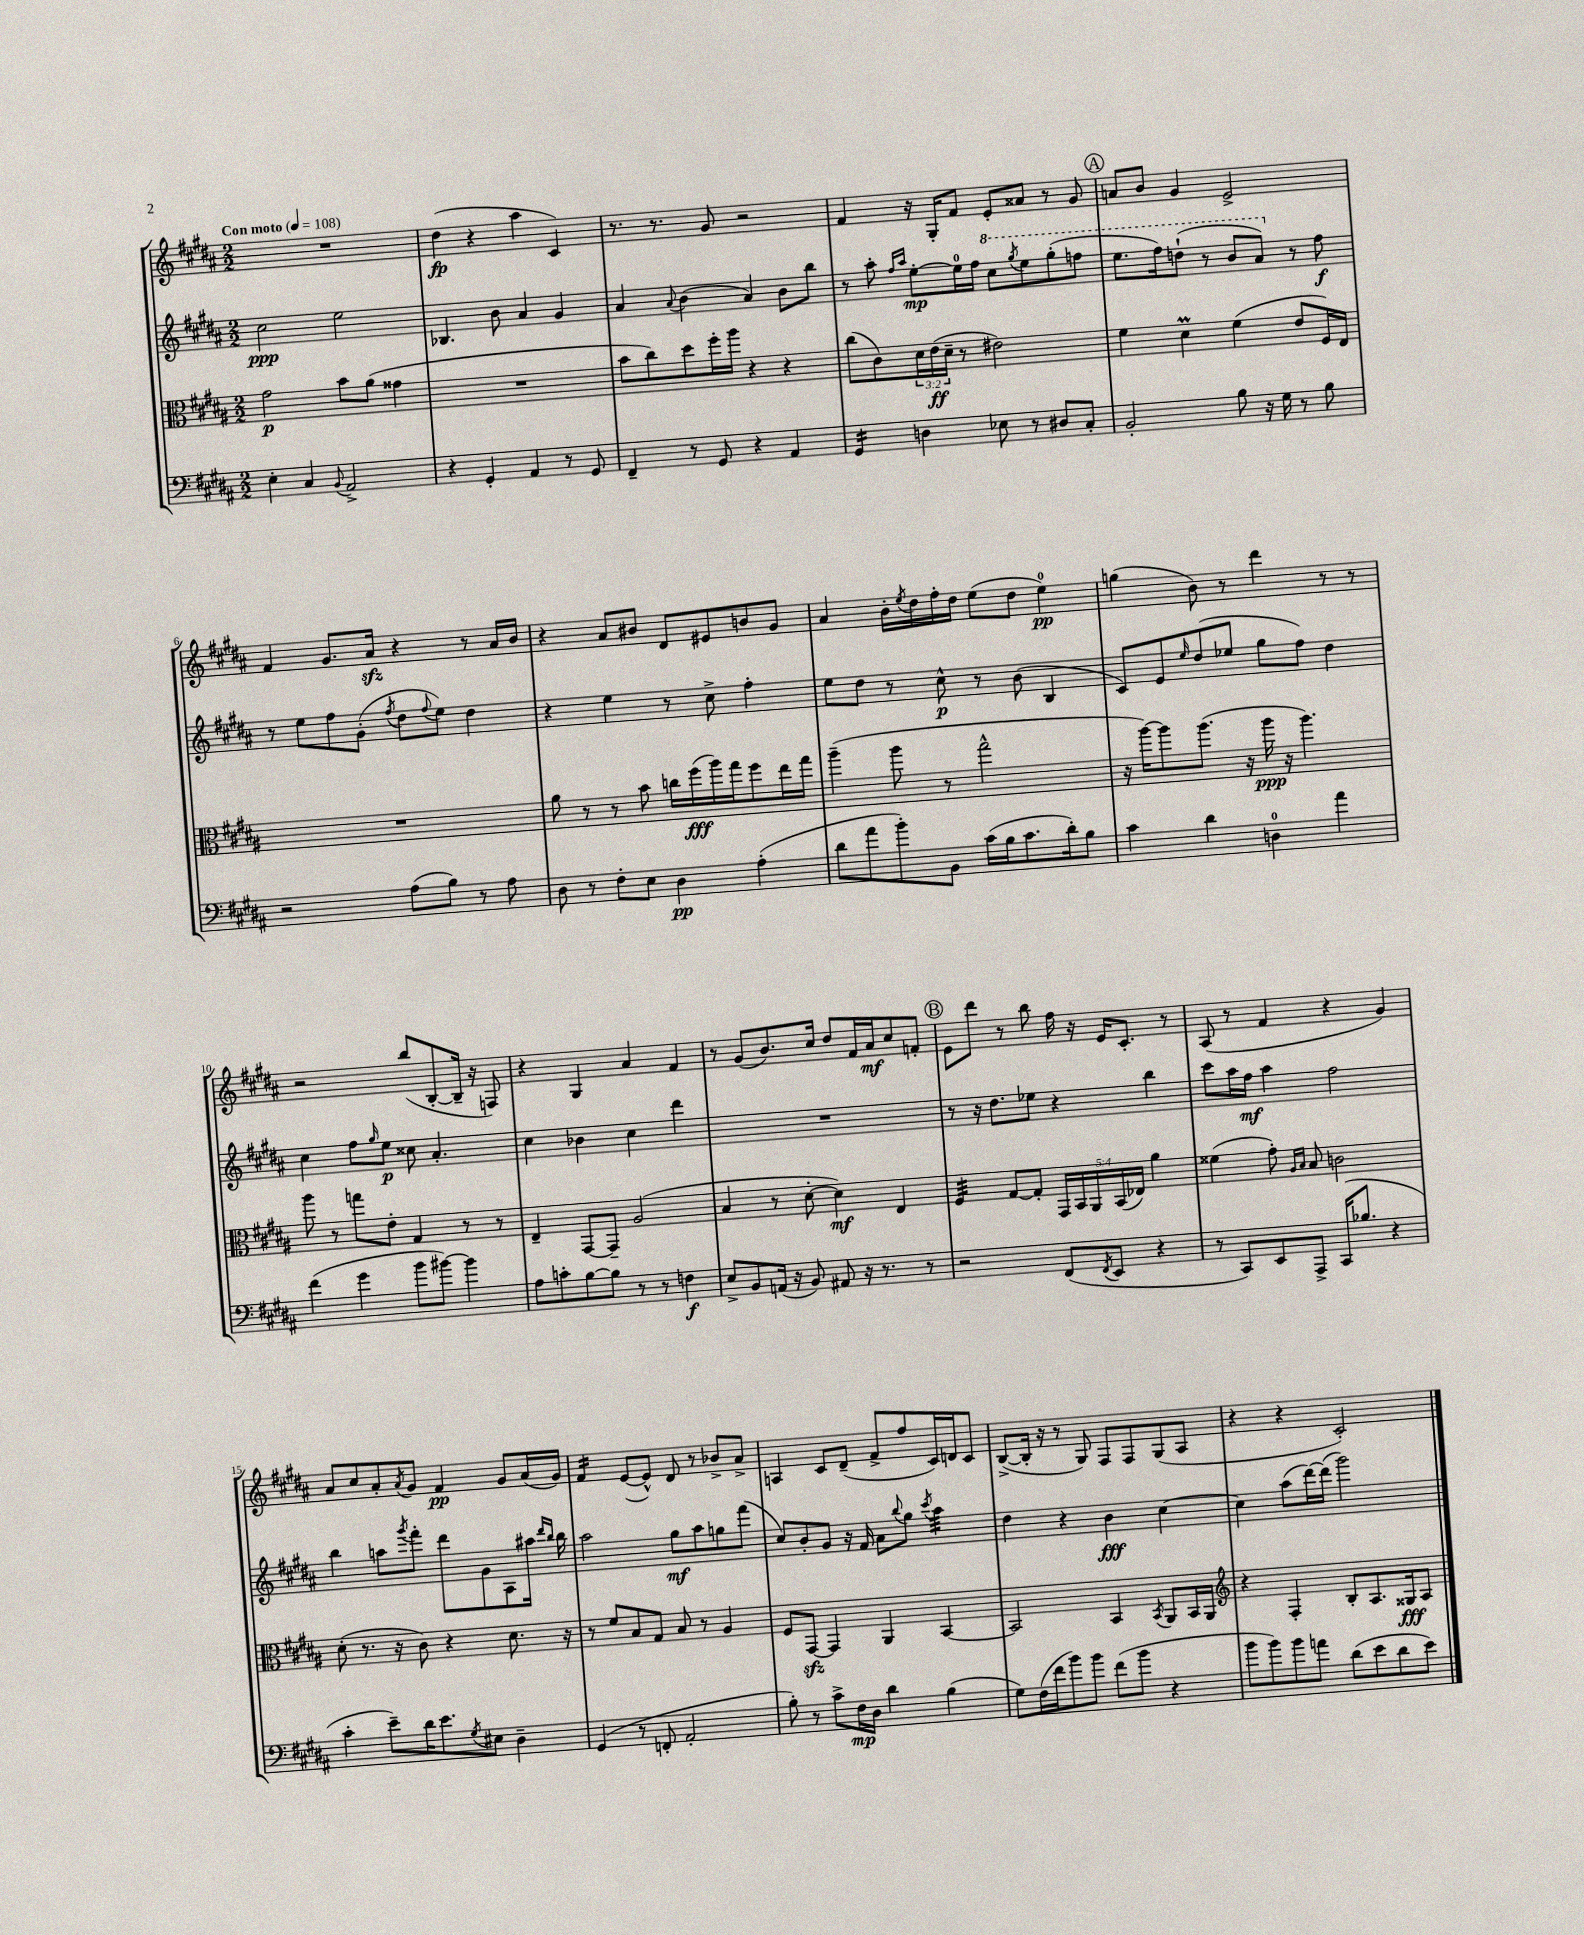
<<
\new StaffGroup <<
\new Staff = "s0" {
    \clef treble \key b \major \numericTimeSignature \time 2/2 \tempo "Con moto" 4 = 108
    R1 |
    dis''4\fp( r4 ais''4 cis'4) |
    r8. r8. gis'8 r2 |
    fis'4 r16 gis16-. fis'8 e'8-. aisis'8 r8 gis'8 |
    \mark \markup { \circle "A" } a'8 b'8 gis'4 e'2-> |
    fis'4 gis'8. ais'16\sfz r4 r8 ais'16 b'16 |
    r4 ais'8 bis'8 dis'8 eis'8 b'8 gis'8 |
    ais'4 b'16-. \acciaccatura { e''8 } dis''16 fis''16-. dis''16 e''8( dis''8 e''4-0\pp) |
    g''4( b'8) r8 dis'''4 r8 r8 |
    r2 b''8( b8~-. b16-- r16 f8) |
    r4 gis4 ais'4 fis'4 |
    r8 gis'8( b'8.) cis''16 dis''8 fis'16 ais'16\mf cis''8 f'8-. |
    \mark \markup { \circle "B" } e'8 dis'''8 r8 b''8 fis''16 r16 e'16 cis'8.-. r8 |
    ais8( r8 fis'4 r4 gis'4) |
    ais'8 cis''8 ais'8-. \acciaccatura { ais'8 } gis'8 fis'4\pp gis'8 ais'16( gis'16) |
    fis'4:16 e'8~( e'8-^) dis'8 r8 bes'8-> ais'8-> |
    a4 cis'8 dis'8--( fis'8-> fis''8 cis'16) d'16 cis'8 |
    b8~->( b16-. r16 r8 gis8) fis8 fis8 gis8( ais8 |
    r4 r4 cis'2-.) \bar "|." |
}
\new Staff = "s1" {
    \clef treble \key b \major \numericTimeSignature \time 2/2
    cis''2\ppp e''2 |
    bes4. b'8 ais'4 gis'4 |
    ais'4 \appoggiatura { ais'8 } b'4( ais'4) b'8 b''8 |
    r8 ais''8-. \grace { fis''16 ais''16 } e''8~-.\mp e''16-0 fis''16 \ottava #1 cis'''8 \acciaccatura { gis'''8 } e'''8 gis'''8-.( f'''8 |
    \mark \markup { \circle "A" } e'''8. fis'''16) d'''8-!( r8 b''8 ais''8) \ottava #0 r8 fis''8\f |
    r8 e''8 fis''8 gis'8-.( \acciaccatura { fis''8 } dis''8 \appoggiatura { fis''8 } e''8) dis''4 |
    r4 e''4 r8 cis''8-> fis''4-. |
    e''8 dis''8 r8 cis''8-^\p r8 b'8( b4 |
    cis'8) e'8 \grace { e''16 } dis''8( ees''8 gis''8 fis''8) dis''4 |
    cis''4 fis''8 \grace { gis''16 } e''8\p cisis''8 ais'4.-. |
    cis''4 bes'4 cis''4 dis'''4 |
    R1 |
    \mark \markup { \circle "B" } r8 r16 dis''8. ees''8 r4 b''4 |
    cis'''8 ais''16 fis''16\mf ais''4 fis''2 |
    b''4 a''8 \acciaccatura { gis'''8 } fis'''8-. dis'''8 gis'8 ais8 ais''16 \grace { dis'''16 b''16 } b''16 |
    ais''2 gis''8\mf ais''8 g''8 fis'''8( |
    cis''8) b'8-. gis'8 r16 fis'16 ais'8 \appoggiatura { b''8 } gis''8 \acciaccatura { cis'''8 } ais''4:32 |
    dis''4 r4 b'4\fff cis''4~ |
    cis''4 ais''8( dis'''16~) dis'''16( gis'''2) \bar "|." |
}
\new Staff = "s2" {
    \clef alto \key b \major \numericTimeSignature \time 2/2 \override Staff.TupletNumber.text = #tuplet-number::calc-fraction-text
    gis'2\p b'8 ais'8( gisis'4 |
    R1 |
    b'8 cis''8) dis''8 fis''16-. ais''16 r4 r4 |
    cis''8( cis'8) \tuplet 3/2 { dis'16 e'16\ff( dis'16-- } r8 eis'2) |
    \mark \markup { \circle "A" } fis'4 dis'4\prall fis'4( e'8 fis16) e16 |
    R1 |
    ais'8 r8 r8 b'8 c''16 fis''16\fff( ais''16) gis''16 fis''8 e''16 gis''16 |
    ais''4--( ais''8 r8 gis''2-^ |
    r16 ais''16~) ais''8 ais''8.( r16 ais''16\ppp r16 ais''4.) |
    ais''8 r8 g''8 e'8-. gis4 r8 r8 |
    e4-- gis,8~ gis,8-- ais2( |
    b4 r8 dis'8~-. dis'4\mf) e4 |
    \mark \markup { \circle "B" } fis4:32 gis8~ gis8-. \tuplet 5/4 { gis,16 b,16 ais,16 b,16( ees16) } ais'4 |
    fisis'4( gis'8-.) \grace { ais16 b16 } b8 c'2 |
    dis'8-.( r8. r16 cis'8) r4 dis'8. r16 |
    r8 fis'8 b8 gis8 b8 r8 ais4 |
    fis8 gis,8~\sfz gis,4 ais,4 b,4~ |
    b,2 b,4 \acciaccatura { b,8 } ais,8 b,16 ais,16 |
    \clef treble r4 fis4-. b8-. ais8. gisis16\fff ais8 \bar "|." |
}
\new Staff = "s3" {
    \clef bass \key b \major \numericTimeSignature \time 2/2
    e4-. cis4 \appoggiatura { b,8 } ais,2-> |
    r4 gis,4-. ais,4 r8 gis,8 |
    fis,4-- r8 gis,8 r4 ais,4 |
    gis,4:16 d4 ees8 r8 dis8 cis8-. |
    \mark \markup { \circle "A" } b,2-. b8 r16 gis16 r8 b8 |
    r2 ais8( b8) r8 ais8 |
    dis8 r8 fis8-. e8 dis4\pp ais4-.( |
    dis'8 ais'8 b'8-.) b,8 cis'16( b16 cis'8. dis'16-.) b8 |
    cis'4 dis'4 d4-0 ais'4 |
    fis'4( gis'4 b'8 bis'8~) bis'4 |
    ais8 c'8-. b8~ b8 r8 r8 f4\f |
    e8-> b,8 a,16( r16 b,8) ais,8 r16 r8. r8 |
    \mark \markup { \circle "B" } r2 fis,8( \acciaccatura { fis,8 } e,8 r4 |
    r8 cis,8) e,8 ais,,8-> cis,16( bes8. r4 |
    cis'4-. e'8--) dis'16 e'8. \acciaccatura { gis8 } eis8 dis4-- |
    gis,4( r8 f,8-. ais,2-. |
    b8-.) r8 cis'8-> fis16\mp dis16 dis'4 b4( |
    gis8) fis16( fis'16 b'8) b'8 fis'8( b'8 r4 |
    b'8 b'8) b'8 a'8 dis'8( e'8 dis'8 e'8) \bar "|." |
}
>>
>>
